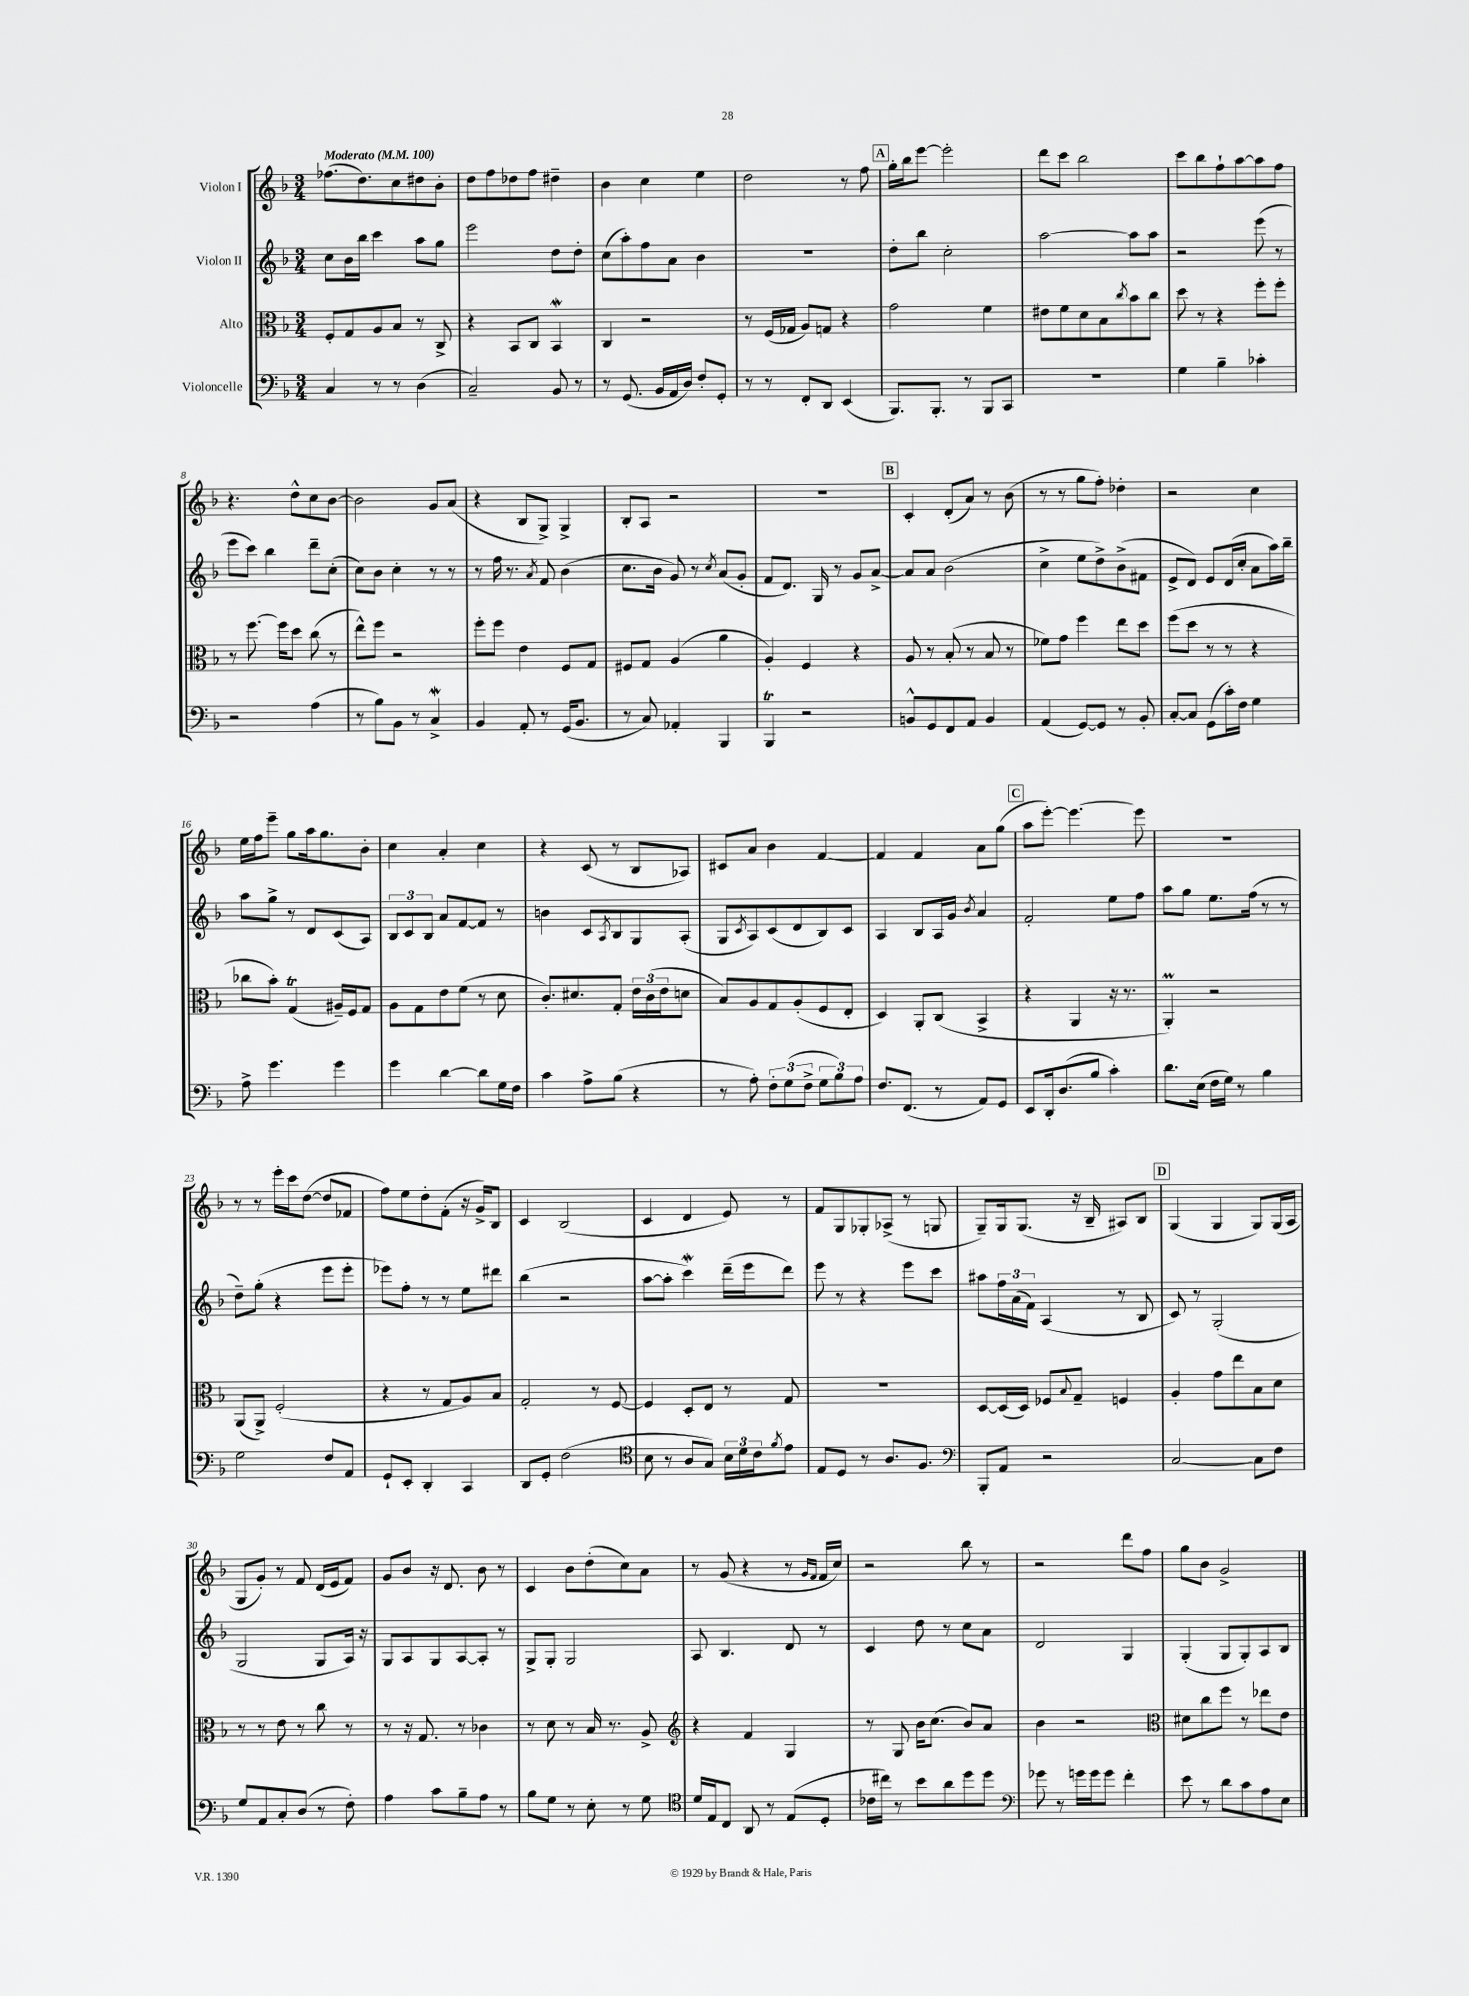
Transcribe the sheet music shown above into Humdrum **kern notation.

**kern	**kern	**kern	**kern
*staff4	*staff3	*staff2	*staff1
*clefF4	*clefC3	*clefG2	*clefG2
*k[b-]	*k[b-]	*k[b-]	*k[b-]
*M3/4	*M3/4	*M3/4	*M3/4
*MM100	*MM100	*MM100	*MM100
4C	8F'	8cc	(8.ff-
.	8G	16b-	.
.	.	16bb-	8.dd)
8r	8A	4ccc	.
8r	8B-	.	8cc
(4D	8r	8aa	8dd#
.	8C^	8gg	8b-'
=	=	=	=
2C~)	4r	2eee	8dd
.	.	.	8ff
.	8BB-	.	8dd-
.	8C	.	8ff
8BB-	4BB-	8dd	4dd#~
8r	.	8dd'	.
=	=	=	=
8r	4C	(8cc	4b-
(8.GG	.	8aa')	.
.	2r	8ff	4cc
16BB-	.	.	.
16AA	.	8a	.
16D)	.	.	.
8F'	.	4b-	4ee
8GG'	.	.	.
=	=	=	=
8r	8r	2.r	2dd
8r	(16F	.	.
.	16G-	.	.
8FF'	8A)	.	.
8DD	8G	.	.
(4EE	4r	.	8r
.	.	.	8ff
=	=	=	=
8.BBB-)	2g	8dd'	16gg'
.	.	.	16bb-
.	.	8bb-	[8eee
8.BBB-'	.	.	.
.	.	2cc'	2eee']
8r	.	.	.
8BBB-	4f	.	.
8CC	.	.	.
=	=	=	=
2.r	8e#	[2aa	8ddd
.	8f	.	8ccc
.	8d	.	2bb-
.	8B-	.	.
.	8qcc	.	.
.	8b-	8aa]	.
.	8cc	8aa	.
=	=	=	=
4G	8dd	2r	8ccc
.	8r	.	8bb-
4B-~	4r	.	8ff`
.	.	.	[8aa
4c-'	8ff'	(8eee	8aa]
.	8ff'	8r	8ff
=	=	=	=
2r	8r	8eee	4.r
.	[8.ff	8ccc)	.
.	.	4bb-	.
.	16ff]	.	.
.	8dd	.	8dd^^
(4A	(8cc	8ddd~	8cc
.	8r	(8cc'	[8b-
=	=	=	=
8r	8ee^^)	8cc)	2b-]
8B-)	8ff	8b-	.
8BB-	2r	4cc'	.
8r	.	.	.
4C^	.	8r	8g
.	.	8r	(8a
=	=	=	=
4BB-	8ff'	8r	4r
.	8ff	16ff	.
.	.	8.r	.
8AA'	4e	.	8B-
.	.	8qa	.
8r	.	8f	8G^)
(16GG	8F	(4b-	4G^
8.BB-	.	.	.
.	8G	.	.
=	=	=	=
8r	8F#	8.cc	8B-'
8C)	8G	.	8A
.	.	16b-	.
4AA-'	(4A	8g)	2r
.	.	8r	.
.	.	8qcc	.
4BBB-	4a	(8a	.
.	.	8g'	.
=	=	=	=
4BBB-	4A')	8f	2.r
.	.	8.d)	.
2r	4F	.	.
.	.	16G	.
.	.	8r	.
.	4r	8g	.
.	.	[8a^	.
=	=	=	=
8BB^^	8A	8a]	4c'
8GG	8r	8a	.
8FF	(8B-'	(2b-	(8d'
8AA	8r	.	8a)
4BB	8B-	.	8r
.	8r	.	(8b-
=	=	=	=
(4AA	8f-)	4cc^	8r
.	8g	.	8r
[8GG)	4ff	8ee	8gg
8GG]	.	8dd^)	8ff')
8r	8ee	(8b-^	4dd-'
8BB-'	8dd	8f#	.
=	=	=	=
[8C'	(8ff	8e^	2r
8C]	8dd	8d)	.
(8GG	8r	8e	.
16c')	8r	(16d	.
16F	.	16cc'	.
4G	4r	8a	4cc
.	.	16aa)	.
.	.	16bb-~	.
=	=	=	=
8A^	8cc-	8aa	16ee
.	.	.	16ff
4.g	8b-')	8gg^	8eee~
.	(4G	8r	8gg
.	.	8d	16aa
.	.	.	8.gg
4g	16A#~)	(8c	.
.	16F	.	.
.	8G	8A)	8b-'
=	=	=	=
4g	8A	12B-	4cc
.	.	12c	.
.	8G	.	.
.	.	12B-	.
[4d	8e	8a	4a'
.	(8f	[8f	.
8d]	8r	8f]	4cc
16G	8d	8r	.
16F	.	.	.
=	=	=	=
4c	8.c')	4b	4r
.	8.d#	.	.
8A^	.	8c	(8c
.	.	8qA	.
(8B-	8G'	8B-	8r
4r	24e	8G	8B-
.	(24c	.	.
.	24e	.	.
.	8d	(8A'	8A-)
=	=	=	=
8r	8B-)	8G	8c#
.	.	8qc	.
8A')	8A	8A)	8a
12F'	8G	(8c	4b-
(12G	.	.	.
.	(8A'	8d	.
12F^	.	.	.
12G	8F	8B-)	[4f
12B-)	.	.	.
.	8E'	8c	.
12A	.	.	.
=	=	=	=
8.F	4D)	4A	4f]
(8.FF	.	.	.
.	8AA'	8B-	4f
8r	(8C	16A	.
.	.	16g	.
.	.	8qb-	.
8AA)	4BB-^	4a	8a
8GG	.	.	(8gg
=	=	=	=
8EE	4r	2f'	8aa
16DD'	.	.	[8eee')
(8.D	.	.	.
.	4AA	.	4.eee_
8B-	.	.	.
4c')	16r	8ee	.
.	8.r	.	.
.	.	8ff	8eee]
=	=	=	=
8.d	4AA')	8aa	2.r
.	.	8gg	.
(16E	.	.	.
16F	2r	8.ee	.
16G)	.	.	.
8r	.	.	.
.	.	(16ff	.
4B-	.	8r	.
.	.	8r	.
=	=	=	=
2G	(8AA	8dd~)	8r
.	8AA^)	(8gg'	8r
.	(2F'	4r	16eee'
.	.	.	16ccc
.	.	.	([8dd
8F	.	8eee	8dd]
8AA	.	8eee'	8f-
=	=	=	=
8GG`	4r	8eee-)	8ff)
8EE'	.	8ff'	8ee
4DD'	8r	8r	8dd'
.	8G	8r	(8f'
4CC	8A)	8ee	16r
.	.	.	16g^)
.	8B-	8ddd#	8B-
=	=	=	=
8DD	2G'	(4bb-	4c
8GG'	.	.	.
(2F	.	2r	(2B-
.	8r	.	.
.	[8F	.	.
=	=	=	=
*clefC4	*	*	*
8B-	4F]	[8aa	4c
8r	.	8aa']	.
8A	8D'	4ccc)	4d
8G)	8E	.	.
24B-	8r	(16ddd~	8e)
24d	.	.	.
.	.	16eee	.
24c	.	.	.
8qf	.	.	.
8e	8G	8ddd)	8r
=	=	=	=
8E	2.r	8eee	8f
8D	.	8r	8G
8r	.	4r	8G-'
8.A	.	.	(8A-^
.	.	8eee	8r
8.F	.	.	.
.	.	8ccc	8G
=	=	=	=
*clefF4	*	*	*
8BBB-'	[8D	8aa#	8G~)
8AA	(16D]	24ff	16G
.	.	(24a	.
.	16D)	.	(8.G
.	.	24f)	.
2r	8F-	(4A	.
.	8qqB-	.	.
.	8G~	.	16r
.	.	.	16B-~
.	4F	8r	8A#)
.	.	8B-	8B-
=	=	=	=
[2C	4A'	8c)	(4G
.	.	8r	.
.	8g	(2G'	4G
.	8ee	.	.
8C]	8B-	.	8G)
8F	8d	.	(16G
.	.	.	16A
=	=	=	=
8G	8r	2G	8G
8AA	8r	.	8g')
8C'	8e	.	8r
(8D	8r	.	8f
8r	8cc	8G	(16d
.	.	.	16e
8F')	8r	16A)	8f)
.	.	16r	.
=	=	=	=
4A	8r	8G	8g
.	16r	8A	8b-
.	8.G	.	.
8c	.	8G	16r
.	.	.	8.d
8B-~	8r	[8A	.
8A	4c-	8A']	8b-
8r	.	8r	8r
=	=	=	=
8B-	8r	8G^	4c
8G	8d	8G'	.
8r	8r	2G	8b-
8E'	16B-	.	(8dd'
.	8.r	.	.
8r	.	.	8cc)
8G	8A^	.	8a
=	=	=	=
*clefC4	*clefG2	*	*
16d	4r	8A	8r
16E	.	.	.
8C	.	4.B-	(8g
8AA	4f	.	4r
8r	.	.	.
(8E	4G	8d	8r
.	.	.	16qqg
.	.	.	16qqf
8D'	.	8r	16f
.	.	.	16cc)
=	=	=	=
16c-	8r	4c	2r
16cc#)	.	.	.
8r	8G	.	.
8b-	16b-	8dd	.
.	(8.cc	.	.
8a	.	8r	.
8dd	8b-)	8cc	8bb-
8dd	8a	8a	8r
=	=	=	=
*clefF4	*	*	*
8g-	4b-	2d	2r
8r	.	.	.
16g	2r	.	.
16g	.	.	.
8g	.	.	.
4f'	.	4G	8ddd
.	.	.	8ff
=	=	=	=
*	*clefC3	*	*
8e	8d#	(4G'	8gg
8r	8cc	.	8b-
8d	8ff	8G	2g^
8c	8r	8G')	.
8A	8ee-	8A	.
8E	8e	8B-	.
==	==	==	==
*-	*-	*-	*-
